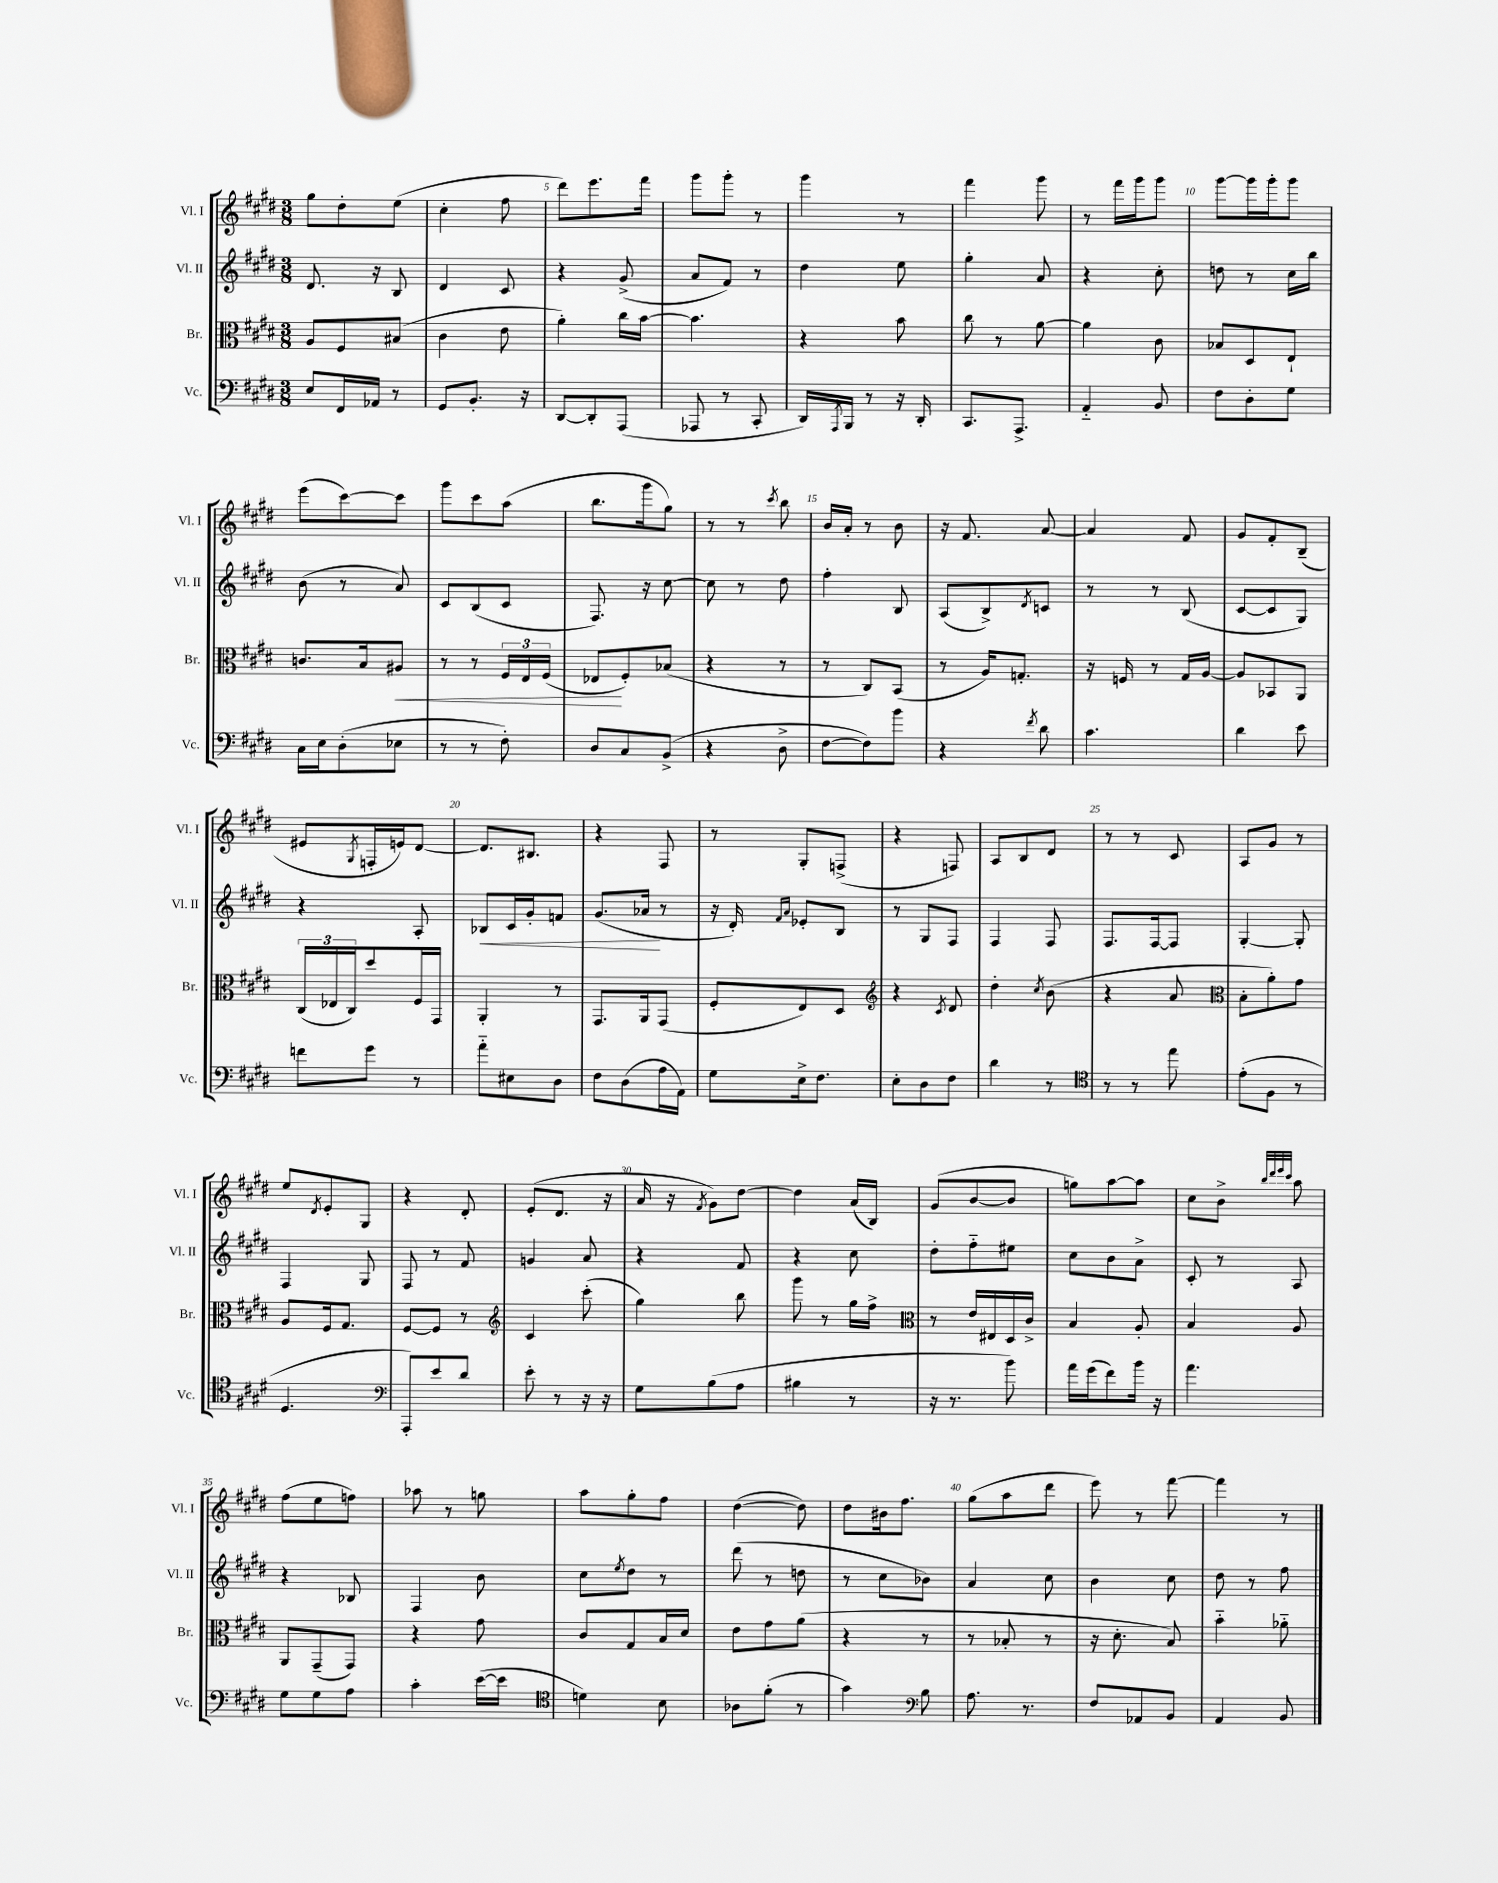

**kern	**kern	**kern	**kern
*staff4	*staff3	*staff2	*staff1
*clefF4	*clefC3	*clefG2	*clefG2
*k[f#c#g#d#]	*k[f#c#g#d#]	*k[f#c#g#d#]	*k[f#c#g#d#]
*M3/8	*M3/8	*M3/8	*M3/8
8E/L	8A/L	8.d#/	8gg#\L
16FF#/L	8F#/	.	8dd#'\
16AA-/JJ	.	16r	.
8r	(8B#/J	8B/	(8ee\J
=	=	=	=
8GG#/L	4c#\	4d#/	4cc#'\
8.BB'/J	.	.	.
.	8e\	8c#/	8ff#\
16r	.	.	.
=	=	=	=
[8DD#/L	4a'\)	4r	8ddd#\L)
8DD#'/]	.	.	8.eee\
(8AAA/J	16cc#\LL	(8g#^/	.
.	[16b\JJ	.	16fff#\Jk
=	=	=	=
8AAA-/	4.b\]	8a/L	8ggg#\L
8r	.	8f#/J)	8ggg#'\J
8CC#'/	.	8r	8r
=	=	=	=
16DD#/LL)	4r	4dd#\	4ggg#\
8qAAA/	.	.	.
16BBB/JJ	.	.	.
8r	.	.	.
16r	8b\	8ee\	8r
16DD#'/	.	.	.
=	=	=	=
8.CC#/L	8cc#\	4gg#'\	4fff#\
.	8r	.	.
8.AAA^/J	.	.	.
.	[8a\	8a/	8ggg#\
=	=	=	=
4AA'~/	4a\]	4r	8r
.	.	.	16fff#\LL
.	.	.	16ggg#\J
8BB/	8c#\	8cc#'\	8ggg#\J
=	=	=	=
8F#\L	8B-/L	8dd\	[8ggg#\L
8D#'\	8D#/	8r	16ggg#\]L
.	.	.	16ggg#'\J
8G#\J	8E`/J	16cc#\LL	8ggg#\J
.	.	16bb\JJ	.
=	=	=	=
16C#\LL	8.c/L	(8b\	(8eee\L
16E\J	.	.	.
(8D#'\	.	8r	[8ccc#\)
.	16B/k	.	.
8E-\J	8A#/J	8a/)	8ccc#\]J
=	=	=	=
8r	8r	8c#/L	8ggg#\L
8r	8r	(8B/	8ccc#\
8F#'\)	24F#/LL	8c#/J	(8aa\J
.	24E/	.	.
.	(24F#/JJ	.	.
=	=	=	=
8D#/L	8E-/L	8.F#/)	8.bb\L
8C#/	8F#'/)	.	.
.	.	16r	16ggg#\k
(8BB^/J	(8B-/J	[8cc#\	8gg#\J)
=	=	=	=
4r	4r	8cc#\]	8r
.	.	8r	8r
.	.	.	8qccc#/
8D#^\	8r	8dd#\	8bb\
=	=	=	=
[8F#\L	8r	4ff#'\	16b/LL
.	.	.	16a'/JJ
8F#\])	8C#/L)	.	8r
8b\J	(8BB/J	8B/	8b\
=	=	=	=
4r	8r	(8A/L	16r
.	.	.	8.f#/
.	16A/LK)	8B^/)	.
.	8.G'/J	.	.
8qf#/	.	8qd#/	.
8d#\	.	8c/J	[8a/
=	=	=	=
4.c#\	16r	8r	4a/]
.	16F/	.	.
.	8r	8r	.
.	16G#/LL	(8B/	8f#/
.	[16A/JJ	.	.
=	=	=	=
4d#\	8A/]L	[8c#/L	8g#/L
.	8BB-/	8c#/]	8f#'/
8e\	8AA/J	8G#/J)	(8B~/J
=	=	=	=
8f\L	(24C#/LL	4r	8e#/L
.	24E-/	.	.
.	24C#/J)	.	.
.	.	.	8qG#/
8g#\J	8dd#/	.	16F'/L
.	.	.	16e/J)
8r	16F#/L	8A'/	[8d#/J
.	16GG#/JJ	.	.
=	=	=	=
8a'~\L	4AA'/	8B-/L	8.d#/]L
8E#\	.	16c#/L	.
.	.	16g#'/J	8.B#/J
8D#\J	8r	8f/J	.
=	=	=	=
8F#\L	8.GG#/L	(8.g#/L	4r
(8D#\	.	.	.
.	16AA/k	16a-/Jk	.
16A\L	(8GG#/J	8r	8F#/
16AA\JJ)	.	.	.
=	=	=	=
8G#\L	8F#'/L	16r	8r
.	.	16d#'/)	.
.	.	16qqf#/LL	.
.	.	16qqa/JJ	.
16E^\k	8E/)	8e-'/L	8G#'/L
8.F#\J	.	.	.
.	8D#/J	8B/J	(8F^/J
=	=	=	=
*	*clefG2	*	*
8E'\L	4r	8r	4r
8D#\	.	8G#/L	.
.	8qc#/	.	.
8F#\J	8d#/	8F#/J	8F/)
=	=	=	=
4d#\	4dd#'\	4F#/	8A/L
.	.	.	8B/
.	8qcc#/	.	.
8r	(8b\	8F#/	8d#/J
=	=	=	=
*clefC4	*	*	*
8r	4r	8.F#/L	8r
8r	.	.	8r
.	.	[16F#/k	.
8ee\	8a/	8F#/]J	8c#/
=	=	=	=
*	*clefC3	*	*
(8e'\L	8B'\L	[4G#'/	8A/L
8F#\J	8a'\)	.	8g#/J
8r	8g#\J	8G#'/]	8r
=	=	=	=
4.D#/	8A/L	4F#/	8ee/L
.	.	.	8qd#/
.	16F#/k	.	8e'/
.	8.G#/J	.	.
.	.	8G#/	8G#/J
=	=	=	=
*clefF4	*	*	*
8AAA'/L)	[8F#/L	8F#/	4r
8e/	8F#/]J	8r	.
8d#/J	8r	8f#/	8d#'/
=	=	=	=
*	*clefG2	*	*
8e'\	4c#/	4g/	(8e'/L
8r	.	.	8.d#/J
16r	(8ccc#'\	8a/	.
16r	.	.	16r
=	=	=	=
8G#\L	4gg#\)	4r	16a/
.	.	.	16r
.	.	.	8qf#/
(8B\	.	.	8g#\L)
8A\J	8bb\	8f#/	[8dd#\J
=	=	=	=
4B#\	8ggg#\	4r	4dd#\]
.	8r	.	.
8r	16gg#\LL	8cc#\	(16a/LL
.	16ff#^\JJ	.	16B/JJ)
=	=	=	=
*	*clefC3	*	*
16r	8r	8dd#'\L	(8g#/L
8.r	.	.	.
.	16e/LL	8ff#'~\	[8b/
.	16E#/	.	.
8b\)	16D#/	8ee#\J	8b/]J
.	16c#^/JJ	.	.
=	=	=	=
16a\LL	4B/	8cc#\L	8gg\L)
(16g#\J	.	.	.
8f#\)	.	8b\	[8aa\
16b\Jk	8A'/	8a^\J	8aa\]J
16r	.	.	.
=	=	=	=
4.a\	4B/	8c#'/	8cc#\L
.	.	8r	8b^\J
.	.	.	32qqbb/LLL
.	.	.	32qqddd#/
.	.	.	32qqeee/
.	.	.	32qqccc#/JJJ
.	8A/	8A/	8aa\
=	=	=	=
8G#\L	8AA/L	4r	(8ff#\L
8G#\	(8GG#~/	.	8ee\
8A\J	8GG#/J)	8B-/	8ff\J)
=	=	=	=
4c#'\	4r	4F#/	8aa-\
.	.	.	8r
([16e\LL	8g#\	8b\	8gg\
16e\]JJ	.	.	.
=	=	=	=
*clefC4	*	*	*
4d\)	8c#/L	8cc#\L	8aa\L
.	.	8qee/	.
.	8G#/	8dd#\J	8gg#'\
8B\	16B/L	8r	8ff#\J
.	16d#/JJ	.	.
=	=	=	=
8A-\L	8e\L	(8ddd#\	([4dd#\
(8f#'\J	8g#\	8r	.
8r	(8a\J	8dd\	8dd#\])
=	=	=	=
4g#\)	4r	8r	8dd#\L
.	.	8cc#\L	16b#\k
.	.	.	8.ff#\J
*clefF4	*	*	*
8B\	8r	8b-\J)	.
=	=	=	=
8.A\	8r	4a/	(8gg#\L
.	8B-'/	.	8aa\
8.r	.	.	.
.	8r	8cc#\	8ddd#\J
=	=	=	=
8F#/L	16r	4b\	8eee\)
.	8.d#'\	.	.
8AA-/	.	.	8r
8BB/J	8B/)	8cc#\	[8fff#\
=	=	=	=
4AA/	4b'~\	8dd#\	4fff#\]
.	.	8r	.
8BB/	8a-'~\	8ff#\	8r
==	==	==	==
*-	*-	*-	*-
